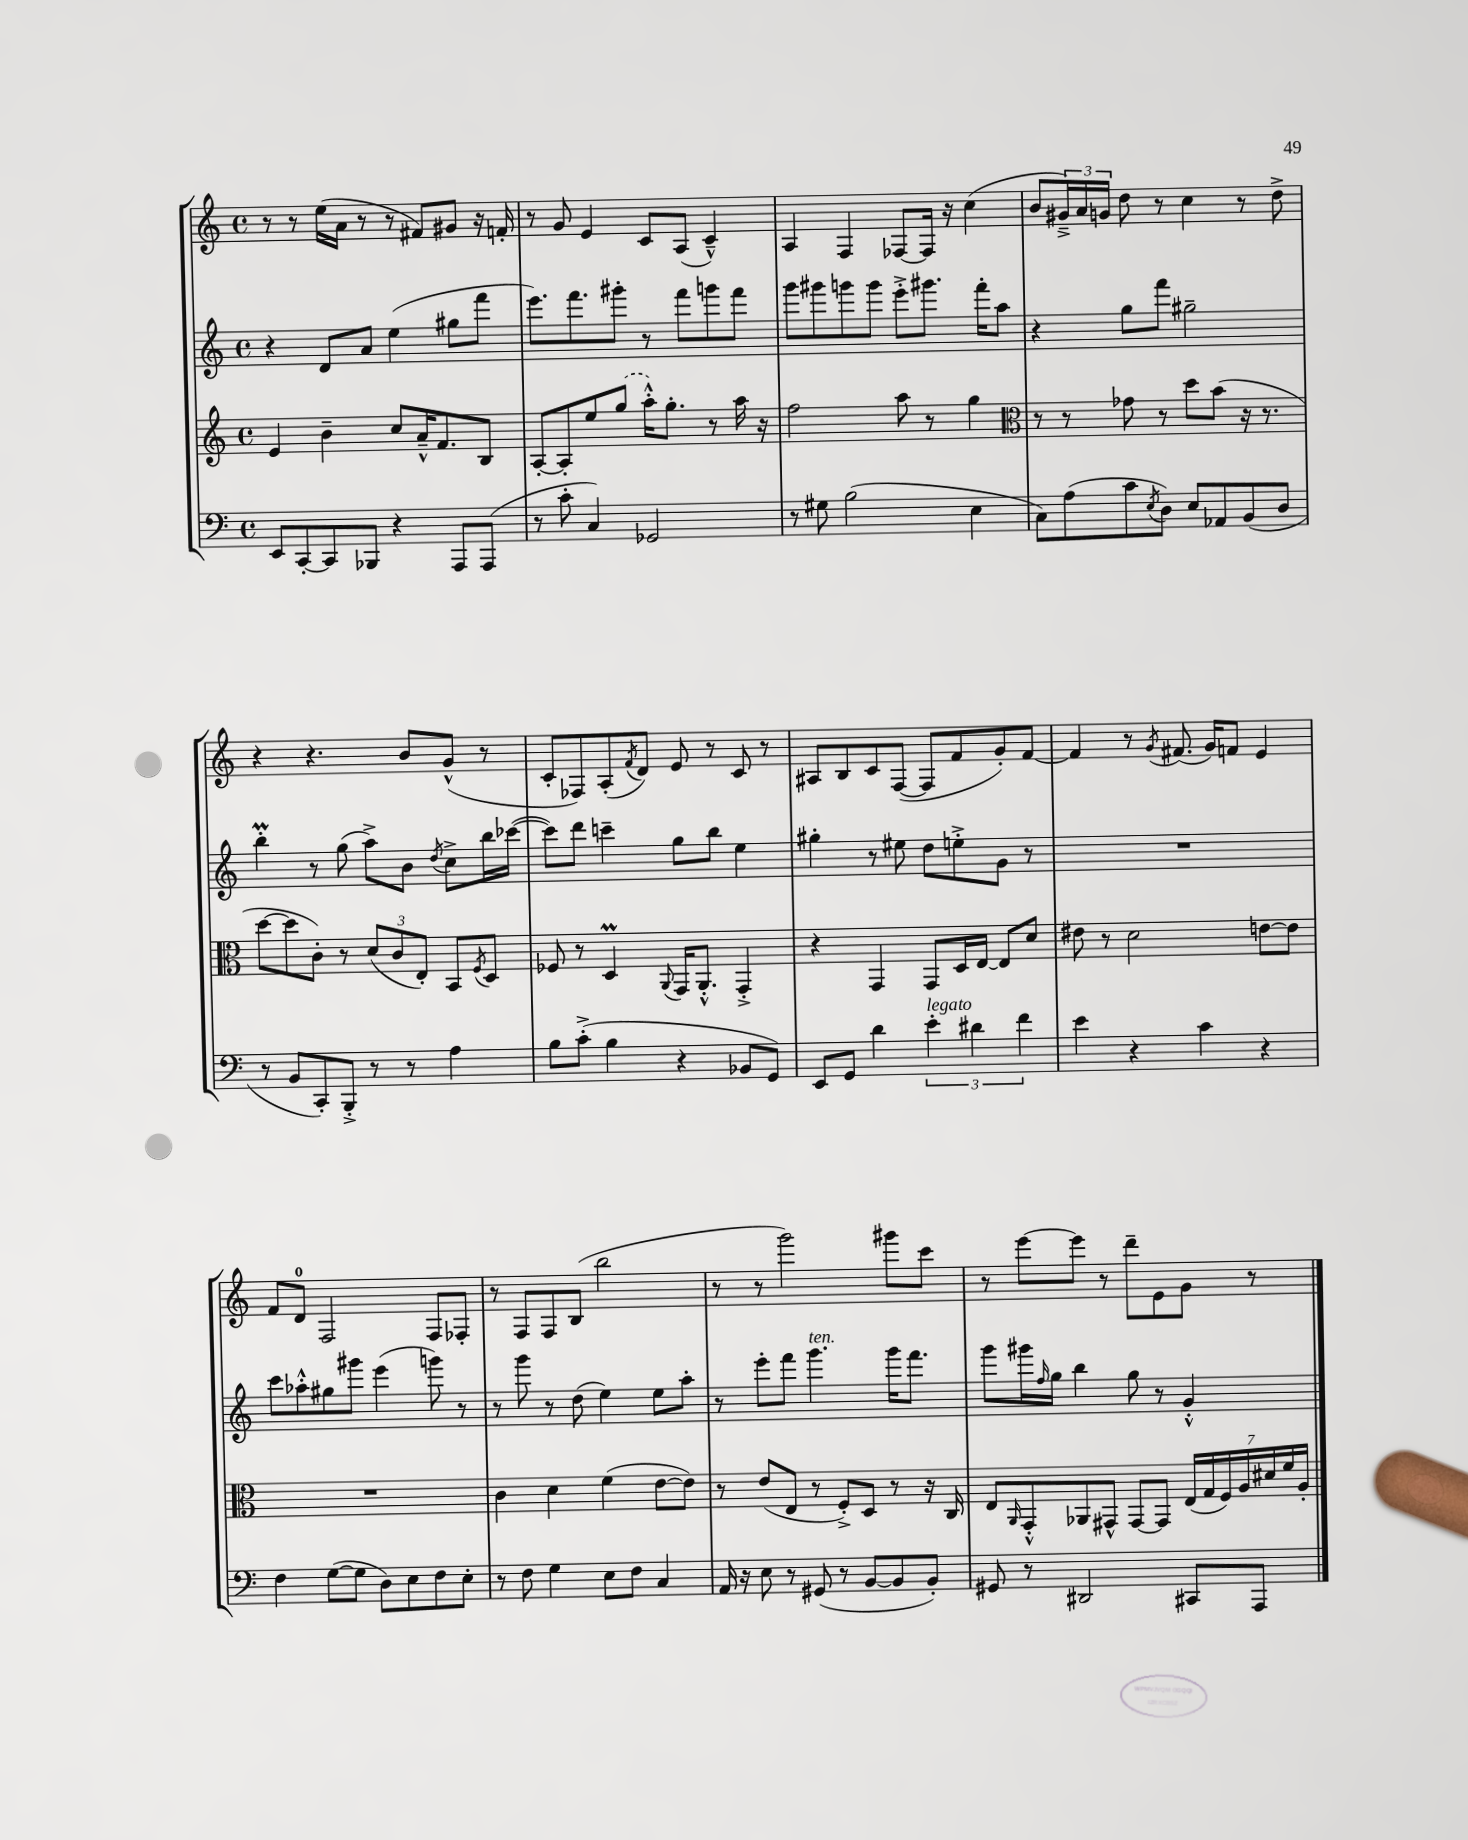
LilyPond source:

<<
\new StaffGroup <<
\new Staff = "s0" {
    \clef treble \key c \major \defaultTimeSignature \time 4/4
    r8 r8 e''16( a'16 r8 r8 fis'8) gis'8 r16 f'16-. |
    r8 g'8 e'4 c'8 a8( c'4---^) |
    a4 f4 fes8~ fes16 r16 c''4( |
    b'8 \tuplet 3/2 { gis'16--->) a'16 g'16 } d''8 r8 c''4 r8 d''8-> |
    r4 r4. b'8 g'8-^( r8 |
    c'8-. fes8) a8-.( \acciaccatura { f'8 } d'8) e'8 r8 c'8 r8 |
    ais8 b8 c'8 f8~( f8 f'8 g'8-.) f'8~ |
    f'4 r8 \acciaccatura { g'8 } fis'8.( g'16) f'8 e'4 |
    f'8 d'8-0 f2 f8 fes8-. |
    r8 f8 f8 b8( b''2 |
    r8 r8 g'''2) gis'''8 c'''8 |
    r8 e'''8~ e'''8 r8 d'''8-- e'8 g'8 r8 \bar "|." |
}
\new Staff = "s1" {
    \clef treble \key c \major \defaultTimeSignature \time 4/4
    r4 d'8 a'8 e''4( gis''8 f'''8 |
    e'''8.) f'''8. gis'''8-. r8 f'''8 g'''8 f'''8 |
    g'''8 gis'''8 g'''8 g'''8 e'''8-.-> gis'''8. f'''16-. a''8 |
    r4 g''8 f'''8 gis''2-- |
    b''4-.\prall r8 g''8( a''8->) b'8 \acciaccatura { d''8 } c''8-> b''16 ces'''16~( |
    ces'''8) d'''8 c'''4-- g''8 b''8 e''4 |
    gis''4-. r8 eis''8 d''8 e''8-.-> g'8 r8 |
    R1 |
    c'''8 aes''8-.-^ gis''8 gis'''8 e'''4( g'''8) r8 |
    r8 g'''8 r8 d''8( e''4) e''8 a''8-. |
    r8 e'''8-. f'''8 g'''4.^\markup { \italic "ten." } g'''16 f'''8. |
    g'''8 gis'''16 \grace { f''16 } g''16 b''4 g''8 r8 g'4-.-^ \bar "|." |
}
\new Staff = "s2" {
    \clef treble \key c \major \defaultTimeSignature \time 4/4
    e'4 b'4-- c''8 a'16---^ f'8. b8 |
    a8~-. a8-. e''8 \once \slurDashed g''8( a''16-.-^) g''8.-. r8 a''16 r16 |
    f''2 a''8 r8 g''4 |
    \clef alto r8 r8 ges'8 r8 d''8 b'8( r16 r8. |
    d''8~ d''8 c'8-.) r8 \tuplet 3/2 { d'8( c'8 e8-.) } b,8 \acciaccatura { f8 } d8 |
    fes8 r8 d4\prall \appoggiatura { a,8 } g,16 a,8.-.-^ g,4-.-> |
    r4 g,4 g,8 d16 e16~ e8 d'8 |
    eis'8 r8 d'2 e'8~ e'8 |
    R1 |
    c'4 d'4 f'4( e'8~ e'8) |
    r8 e'8( e8 r8 f8-.->) d8 r8 r16 c16 |
    e8 \grace { a,16 } g,8-.-^ aes,8 gis,8-^ gis,8~ gis,8 \tuplet 7/4 { e16( g16 f16) a16 dis'16 f'16 a16-. } \bar "|." |
}
\new Staff = "s3" {
    \clef bass \key c \major \defaultTimeSignature \time 4/4
    e,8 c,8~-. c,8 bes,,8 r4 a,,8 a,,8( |
    r8 c'8-. c4) ges,2 |
    r8 gis8 b2( e4 |
    c8) a8( c'8 \acciaccatura { e8 } d8) e8 aes,8 b,8( d8 |
    r8 b,8 c,8-.) b,,8-.-> r8 r8 a4 |
    b8 c'8-.->( b4 r4 bes,8 g,8) |
    e,8 g,8 d'4 \tuplet 3/2 { e'4-.^\markup { \italic "legato" } dis'4 f'4 } |
    e'4 r4 c'4 r4 |
    f4 g8~( g8 d8) e8 f8 e8-. |
    r8 f8 g4 e8 f8 c4 |
    a,16 r16 e8 r8 gis,8( r8 b,8~ b,8 b,8-.) |
    gis,8 r8 dis,2 cis,8 a,,8 \bar "|." |
}
>>
>>
\layout { \context { \Score \remove "Bar_number_engraver" } }
